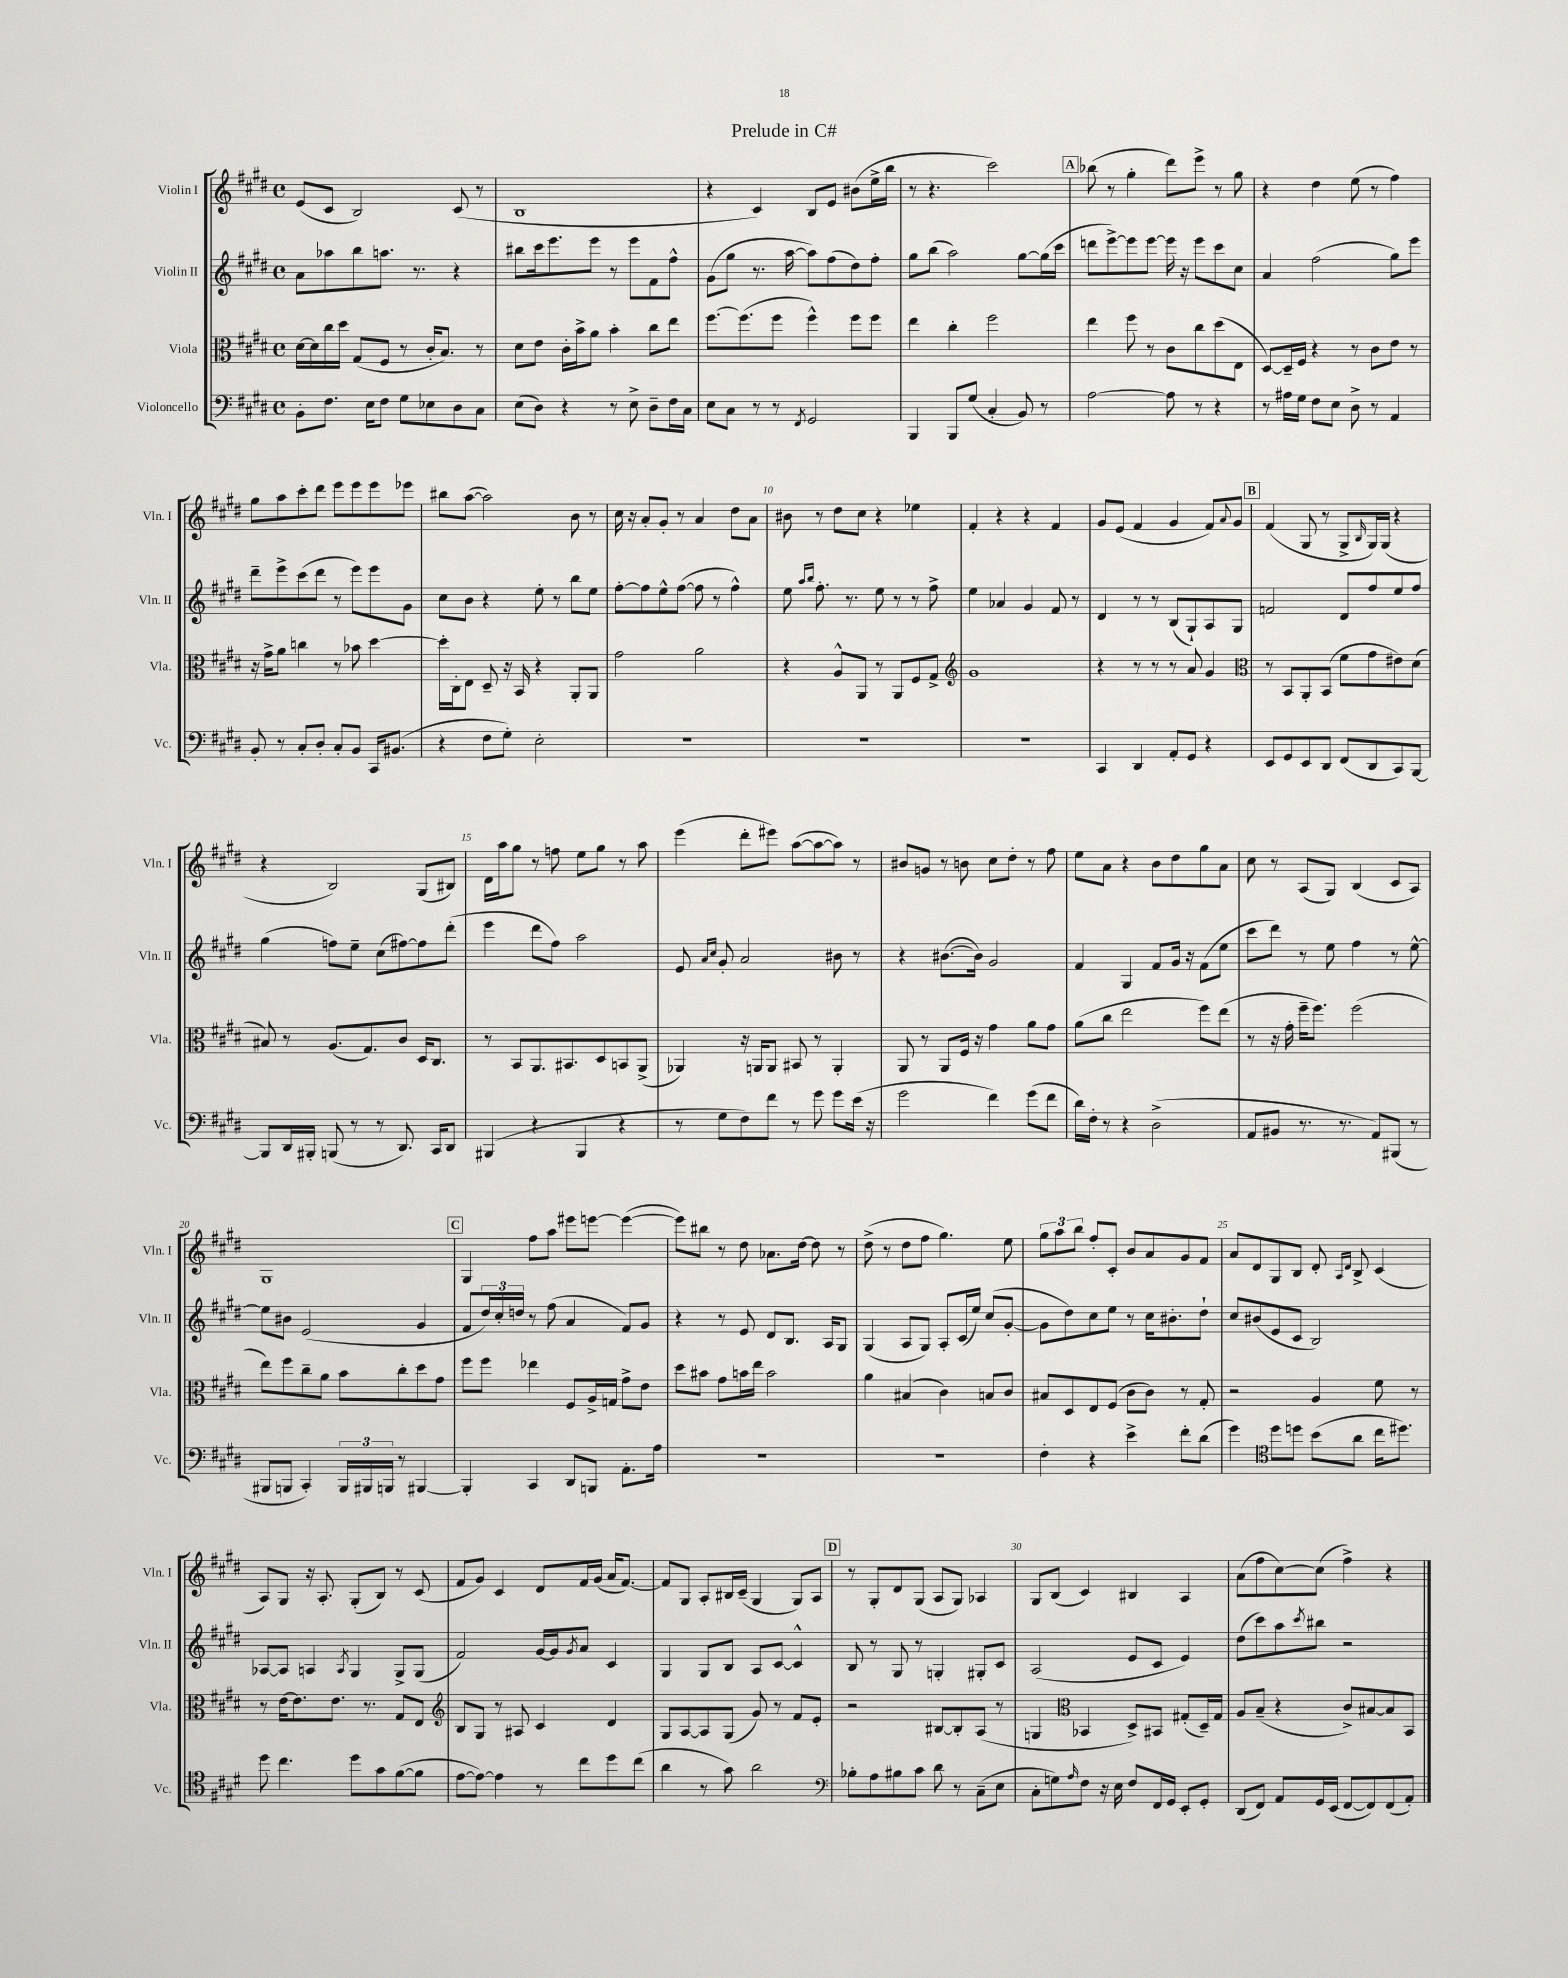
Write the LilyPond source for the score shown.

\header { title = "Prelude in C#" }
<<
\new StaffGroup <<
\new Staff = "s0" \with { instrumentName = "Violin I" shortInstrumentName = "Vln. I" } {
    \clef treble \key e \major \defaultTimeSignature \time 4/4
    e'8( cis'8 b2) cis'8( r8 |
    b1 |
    r4 cis'4) b8 e'8 bis'8( e''16-> b''16 |
    r8 r4. cis'''2) |
    \mark \markup { \box "A" } bes''8( r8 gis''4-. dis'''8) e'''8-> r8 gis''8 |
    r4 dis''4 e''8( r8 fis''4) |
    gis''8 a''8 cis'''8-. dis'''8 e'''8 e'''8 e'''8 ees'''8 |
    bis''8 a''8~( a''2) b'8 r8 |
    cis''16 r16 a'8-. gis'8-. r8 a'4 dis''8 a'8 |
    bis'8 r8 dis''8 cis''8 r4 ees''4 |
    fis'4-. r4 r4 fis'4 |
    gis'8 e'8( fis'4 gis'4 fis'8) \appoggiatura { a'8 } gis'8 |
    \mark \markup { \box "B" } fis'4( gis8 r8 gis8-> \grace { b16 } gis16) gis16( r4 |
    r4 b2) gis8( bis8) |
    dis'16 a''16 gis''8 r8 f''8 e''8 gis''8 r8 a''8 |
    e'''4( dis'''8-. eis'''8) a''8~( a''8~ a''8) r8 |
    bis'8 g'8 r8 b'8 cis''8 dis''8-. r8 fis''8 |
    e''8 a'8 r4 b'8 dis''8 gis''8 a'8 |
    cis''8 r8 a8( gis8) b4( cis'8 a8) |
    gis1 |
    \mark \markup { \box "C" } gis4 fis''8 a''8 eis'''8 e'''8~ e'''4~( |
    e'''8) bis''8 r8 dis''8 aes'8. dis''16~ dis''8 r8 |
    dis''8->( r8 dis''8 fis''8 gis''4.) e''8 |
    \tuplet 3/2 { gis''8 a''8 b''8 } fis''8-. cis'8-. b'8 a'8 gis'8 fis'8 |
    a'8 dis'8 gis8 b8 dis'8-. \grace { a16 dis'16 } b8-> cis'4( |
    a8) gis8 r16 a8.-. gis8-.( b8) r8 cis'8( |
    fis'8 gis'8) cis'4 dis'8 fis'16 gis'16( a'16 fis'8.~) |
    fis'8 gis8 a8-. bis16 cis'16--( gis4 gis8) a8 |
    \mark \markup { \box "D" } r8 gis8-. dis'8 gis8( a8 gis8) aes4 |
    gis8 b8( cis'4) bis4 a4 |
    a'8( fis''8 cis''8~) cis''8( fis''4->) r4 \bar "|." |
}
\new Staff = "s1" \with { instrumentName = "Violin II" shortInstrumentName = "Vln. II" } {
    \clef treble \key e \major \defaultTimeSignature \time 4/4
    a'8 aes''8 b''8 a''8. r8. r4 |
    bis''8 cis'''16 e'''8. e'''8 r8 e'''8 fis'8 fis''8-^ |
    gis'8( gis''8 r8. a''16~ a''8) fis''8( dis''8) fis''8-. |
    gis''8 b''8( a''2) gis''8~ gis''16( cis'''16 |
    \mark \markup { \box "A" } d'''8 e'''8~->) e'''8 e'''8~ e'''16 r16 e'''8 cis'''8 cis''8 |
    a'4 fis''2( gis''8) e'''8 |
    dis'''8-- e'''8-> cis'''8( dis'''8 r8 e'''8) e'''8 gis'8 |
    cis''8 b'8 r4 e''8-. r8 b''8 e''8 |
    fis''8~-. fis''8 e''8-^ fis''8~( fis''8 r8 fis''4-^) |
    e''8 \grace { a''16 b''16 } fis''8.-. r8. e''8 r8 r8 fis''8-> |
    e''4 aes'4 gis'4 fis'8 r8 |
    dis'4 r8 r8 b8( gis8-!) a8 gis8 |
    \mark \markup { \box "B" } f'2 dis'8 fis''8 e''8 fis''8 |
    gis''4( f''8) e''8-- cis''8( fis''8~) fis''8 dis'''8-.( |
    e'''4 dis'''8 fis''8) a''2 |
    e'8 \grace { a'16 cis''16 } gis'8-. a'2 bis'8 r8 |
    r4 bis'8.~( bis'16) gis'2 |
    fis'4 gis4 fis'8 gis'16 r16 fis'8( e''8 |
    cis'''8 dis'''8) r8 e''8 fis''4 r8 e''8~-^ |
    e''8 bis'8 e'2( gis'4 |
    \mark \markup { \box "C" } fis'8 \tuplet 3/2 { dis''16) cis''16-. d''16 } r8 fis''8( a'4 fis'8) gis'8 |
    r4 r8 e'8 dis'8 b8. a16 gis8 |
    gis4( a8 gis8) a8-. cis'16( e''16) cis''8( gis'8~-. |
    gis'8 dis''8) cis''8 e''8 r8 cis''16 bis'8.-. dis''8-! |
    cis''8 bis'8( e'8 cis'8 b2) |
    aes8~ aes8 a4 \acciaccatura { a8 } gis4 gis8-> gis8( |
    fis'2) gis'16~ gis'16 \acciaccatura { gis'8 } a'8 cis'4 |
    gis4 gis8 b8 a8 cis'8~ cis'4-^ |
    \mark \markup { \box "D" } b8 r8 gis8 r8 g4-. gis8-. cis'8 |
    a2( e'8 cis'8 e'4) |
    dis''8( cis'''8) a''8 \acciaccatura { cis'''8 } bis''8 r2 \bar "|." |
}
\new Staff = "s2" \with { instrumentName = "Viola" shortInstrumentName = "Vla." } {
    \clef alto \key e \major \defaultTimeSignature \time 4/4
    dis'16~ dis'16 cis''16 dis''16 gis8( fis8 r8 cis'16-. b8.) r8 |
    dis'8 e'8 cis'16-. b'16-> a'8 b'4-. cis''8 e''8 |
    fis''8.~ fis''8.( fis''8 fis''4-^) fis''8 fis''8 |
    e''4 cis''4-. fis''2 |
    \mark \markup { \box "A" } e''4 fis''8 r8 cis'8 cis''8 dis''8( e8 |
    dis8~) dis16-- fis16 r4 r8 cis'8 e'8 r8 |
    r16 gis'16-> a'8 c''4 r8 bes'8 dis''4~ |
    dis''16-. cis16-. e8 dis8-- r16 b,16 r4 a,8-. a,8 |
    gis'2 a'2 |
    r4 a8-^ a,8 r8 a,8 fis8 gis8-> |
    \clef treble gis'1 |
    r4 r8 r8 r8 a'8 gis'4 |
    \mark \markup { \box "B" } \clef alto r8 b,8 a,8-. b,8( fis'8 gis'8 eis'8) dis'8( |
    bis8) r8 a8.( gis8.) cis'8 dis16 cis8. |
    r8 b,8 a,8. bis,8. dis8 b,8 a,8->( |
    aes,4) r16 a,16 a,8 bis,8 r8 a,4-. |
    a,8 r8 a,8 fis16 r16 gis'4 a'8 gis'8 |
    a'8( cis''8 e''2 fis''8) e''8( |
    r8 r16 gis'16-. fis''16-- fis''8.) fis''2( |
    e''8) fis''8 cis''8-- a'8 b'8 cis''8-. dis''8 gis'8 |
    \mark \markup { \box "C" } fis''8 fis''8 ees''4 fis8 a16-> g16 gis'8-> e'8 |
    dis''8 bis'8 gis'8 b'16 e''16 b'2 |
    a'4 bis4( cis'4) b8 cis'8 |
    bis8 dis8 e8 fis8( cis'8 cis'8) r8 gis8-. |
    r2 a4 fis'8 r8 |
    r8 e'16~ e'8. e'8. r8. gis8 e8 |
    \clef treble b8 gis8 r8 ais8 cis'4 dis'4 |
    gis8 a8~ a8 gis8( gis'8) r8 fis'8 e'8-. |
    \mark \markup { \box "D" } r2 bis8~ bis8-. a8( r8 |
    g4 \clef alto bes,4 dis8->) bis,8 gis8-.( dis16--) gis16 |
    a8 b8--( r4 cis'8->) bis8~ bis8 b,8 \bar "|." |
}
\new Staff = "s3" \with { instrumentName = "Violoncello" shortInstrumentName = "Vc." } {
    \clef bass \key e \major \defaultTimeSignature \time 4/4
    b,8-. fis8. e16 fis8 gis8 ees8 dis8 cis8 |
    e8( dis8) r4 r8 e8-> dis8-- fis16 cis16 |
    e8 cis8 r8 r8 \acciaccatura { fis,8 } gis,2 |
    b,,4 b,,8 gis8( cis4-. b,8) r8 |
    \mark \markup { \box "A" } a2~ a8 r8 r4 |
    r8 ais16 gis16 fis8 e8 dis8-> r8 a,4 |
    b,8-. r8 cis8-. dis8-. cis8-. b,8 cis,16 bis,8.( |
    r4 fis8 gis8-.) e2-. |
    R1 |
    R1 |
    R1 |
    cis,4 dis,4 a,8-. gis,8 r4 |
    \mark \markup { \box "B" } e,8 gis,8 e,8 dis,8 fis,8( dis,8 cis,8) b,,8~ |
    b,,8 dis,16 bis,,16-. b,,8( r8 r8 dis,8.) cis,16 dis,8 |
    bis,,4( r4 bis,,4 r4 |
    r8 gis8 fis8) fis'8 r8 gis'8 gis'8 e'16( r16 |
    gis'2 fis'4) gis'8( fis'8 |
    dis'16) fis16-. r8 r4 dis2->( |
    a,8 bis,8 r8. r8. a,8) bis,,8( r8 |
    bis,,8 b,,8 cis,4-.) \tuplet 3/2 { b,,16 bis,,16 b,,16 } r8 bis,,4~ |
    \mark \markup { \box "C" } bis,,4-. cis,4 dis,8 b,,8 a,8.-. a16 |
    R1 |
    R1 |
    fis4-. r4 e'4-> fis'8-. dis'8( |
    gis'4) \clef tenor dis''8 d''8 b'8( a'8 cis''16 dis''8.) |
    dis''8 cis''4. dis''8 gis'8 fis'8~( fis'8 |
    e'8~ e'8~) e'4 r8 cis''8 dis''8 cis''8( |
    a'4 r8 gis'8) a'2 |
    \mark \markup { \box "D" } \clef bass bes8-. a8 bis8 cis'8 dis'8 r8 cis8--( e8 |
    cis8-. g8) \grace { a16 } fis8 r16 e16 fis8 fis,16 gis,16 e,8-. gis,8-. |
    dis,8( fis,8) a,8 gis,16 e,16( fis,8~ fis,8) fis,8( a,8-.) \bar "|." |
}
>>
>>
\layout { \context { \Score \override BarNumber.break-visibility = ##(#f #t #t) barNumberVisibility = #(every-nth-bar-number-visible 5) } }
